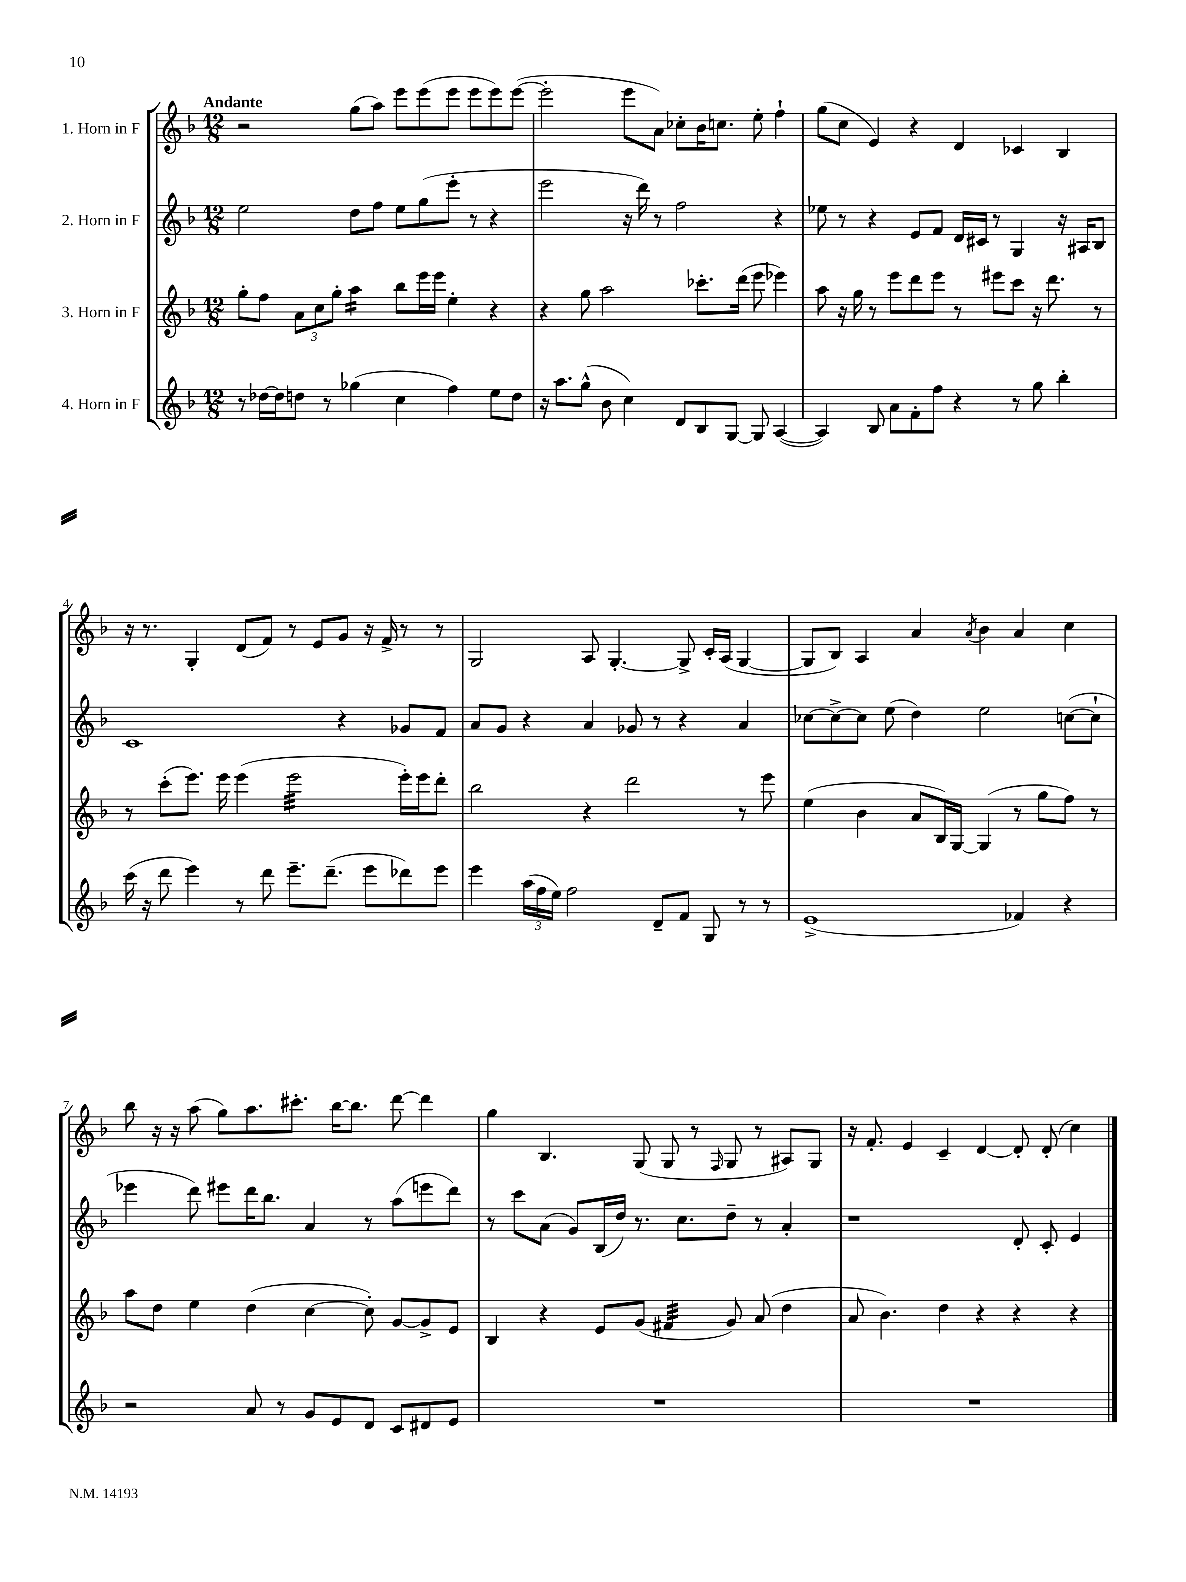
<<
\new StaffGroup <<
\new Staff = "s0" \with { instrumentName = "1. Horn in F" } {
    \clef treble \key f \major \numericTimeSignature \time 12/8 \tempo "Andante"
    \autoBeamOff r2 g''8[( a''8]) e'''8[ e'''8( e'''8] e'''8[ e'''8) e'''8]~( |
    e'''2-. e'''8[ a'8]) ces''8[-. bes'16 c''8.] e''8-. f''4-! |
    g''8[( c''8] e'4) r4 d'4 ces'4 bes4 |
    r16 r8. g4-. d'8[( f'8]) r8 e'8[ g'8] r16 f'16-> r8 r8 |
    g2 a8 g4.~-. g8-> c'16[-. a16]( g4~ |
    g8[ bes8]) a4 a'4 \acciaccatura { a'8 } bes'4 a'4 c''4 |
    bes''8 r16 r16 a''8( g''8[) a''8. cis'''8.]-. bes''16[~ bes''8.] d'''8~ d'''4 |
    g''4 bes4. g8( g8 r8 \grace { f16 } g8 r8 ais8[) g8] |
    r16 f'8.-. e'4 c'4-- d'4~ d'8-. d'8-.( c''4) \bar "|." |
}
\new Staff = "s1" \with { instrumentName = "2. Horn in F" } {
    \clef treble \key f \major \numericTimeSignature \time 12/8
    \autoBeamOff e''2 d''8[ f''8] e''8[ g''8( e'''8]-. r8 r4 |
    e'''2 r16 d'''16) r8 f''2 r4 |
    ees''8 r8 r4 e'8[ f'8] d'16[ cis'16] r8 g4 r16 ais16[ bes8] |
    c'1 r4 ges'8[ f'8] |
    a'8[ g'8] r4 a'4 ges'8 r8 r4 a'4 |
    ces''8[~ ces''8~-> ces''8] e''8( d''4) e''2 c''8[~( c''8]-! |
    ees'''4 d'''8) eis'''8[ d'''16 bes''8.] a'4 r8 a''8[( e'''8 d'''8]) |
    r8 c'''8[ a'8]( g'8[) bes16( d''16]) r8. c''8.[ d''8]-- r8 a'4-. |
    r1 d'8-. c'8-. e'4 \bar "|." |
}
\new Staff = "s2" \with { instrumentName = "3. Horn in F" } {
    \clef treble \key f \major \numericTimeSignature \time 12/8
    \autoBeamOff g''8[-. f''8] \tuplet 3/2 { a'8[ c''8 g''8]-. } a''4:16 bes''8[ e'''16 e'''16] e''4-. r4 |
    r4 g''8 a''2 ces'''8.[-. d'''16]( e'''8 ees'''4) |
    a''8 r16 g''16 r8 e'''8[ d'''8 e'''8] r8 eis'''8[ c'''8] r16 d'''8. r8 |
    r8 c'''8[-.( e'''8.]) e'''16 e'''4( e'''2:32 e'''16[-.) e'''16 d'''8]-. |
    bes''2 r4 d'''2 r8 e'''8 |
    e''4( bes'4 a'8[ bes16) g16]~ g4( r8 g''8[ f''8]) r8 |
    a''8[ d''8] e''4 d''4( c''4~ c''8-.) g'8[~ g'8-> e'8] |
    bes4 r4 e'8[ g'8]( fis'4:32 g'8) a'8( d''4 |
    a'8 bes'4.) d''4 r4 r4 r4 \bar "|." |
}
\new Staff = "s3" \with { instrumentName = "4. Horn in F" } {
    \clef treble \key f \major \numericTimeSignature \time 12/8
    \autoBeamOff r8 des''16[~ des''16 d''8] r8 ges''4( c''4 f''4) e''8[ d''8] |
    r16 a''8.[ g''8]-^( bes'8 c''4) d'8[ bes8 g8]~ g8 a4~( |
    a4) bes8 a'8[ f'8-. f''8] r4 r8 g''8 bes''4-. |
    c'''16( r16 d'''8 e'''4) r8 d'''8 e'''8.[-- d'''8.]--( e'''8[ des'''8) e'''8] |
    e'''4 \tuplet 3/2 { a''16[( f''16 e''16]) } f''2 d'8[-- f'8] g8 r8 r8 |
    e'1->( fes'4) r4 |
    r2 a'8 r8 g'8[ e'8 d'8] c'8[ dis'8 e'8] |
    R1. |
    R1. \bar "|." |
}
>>
>>
